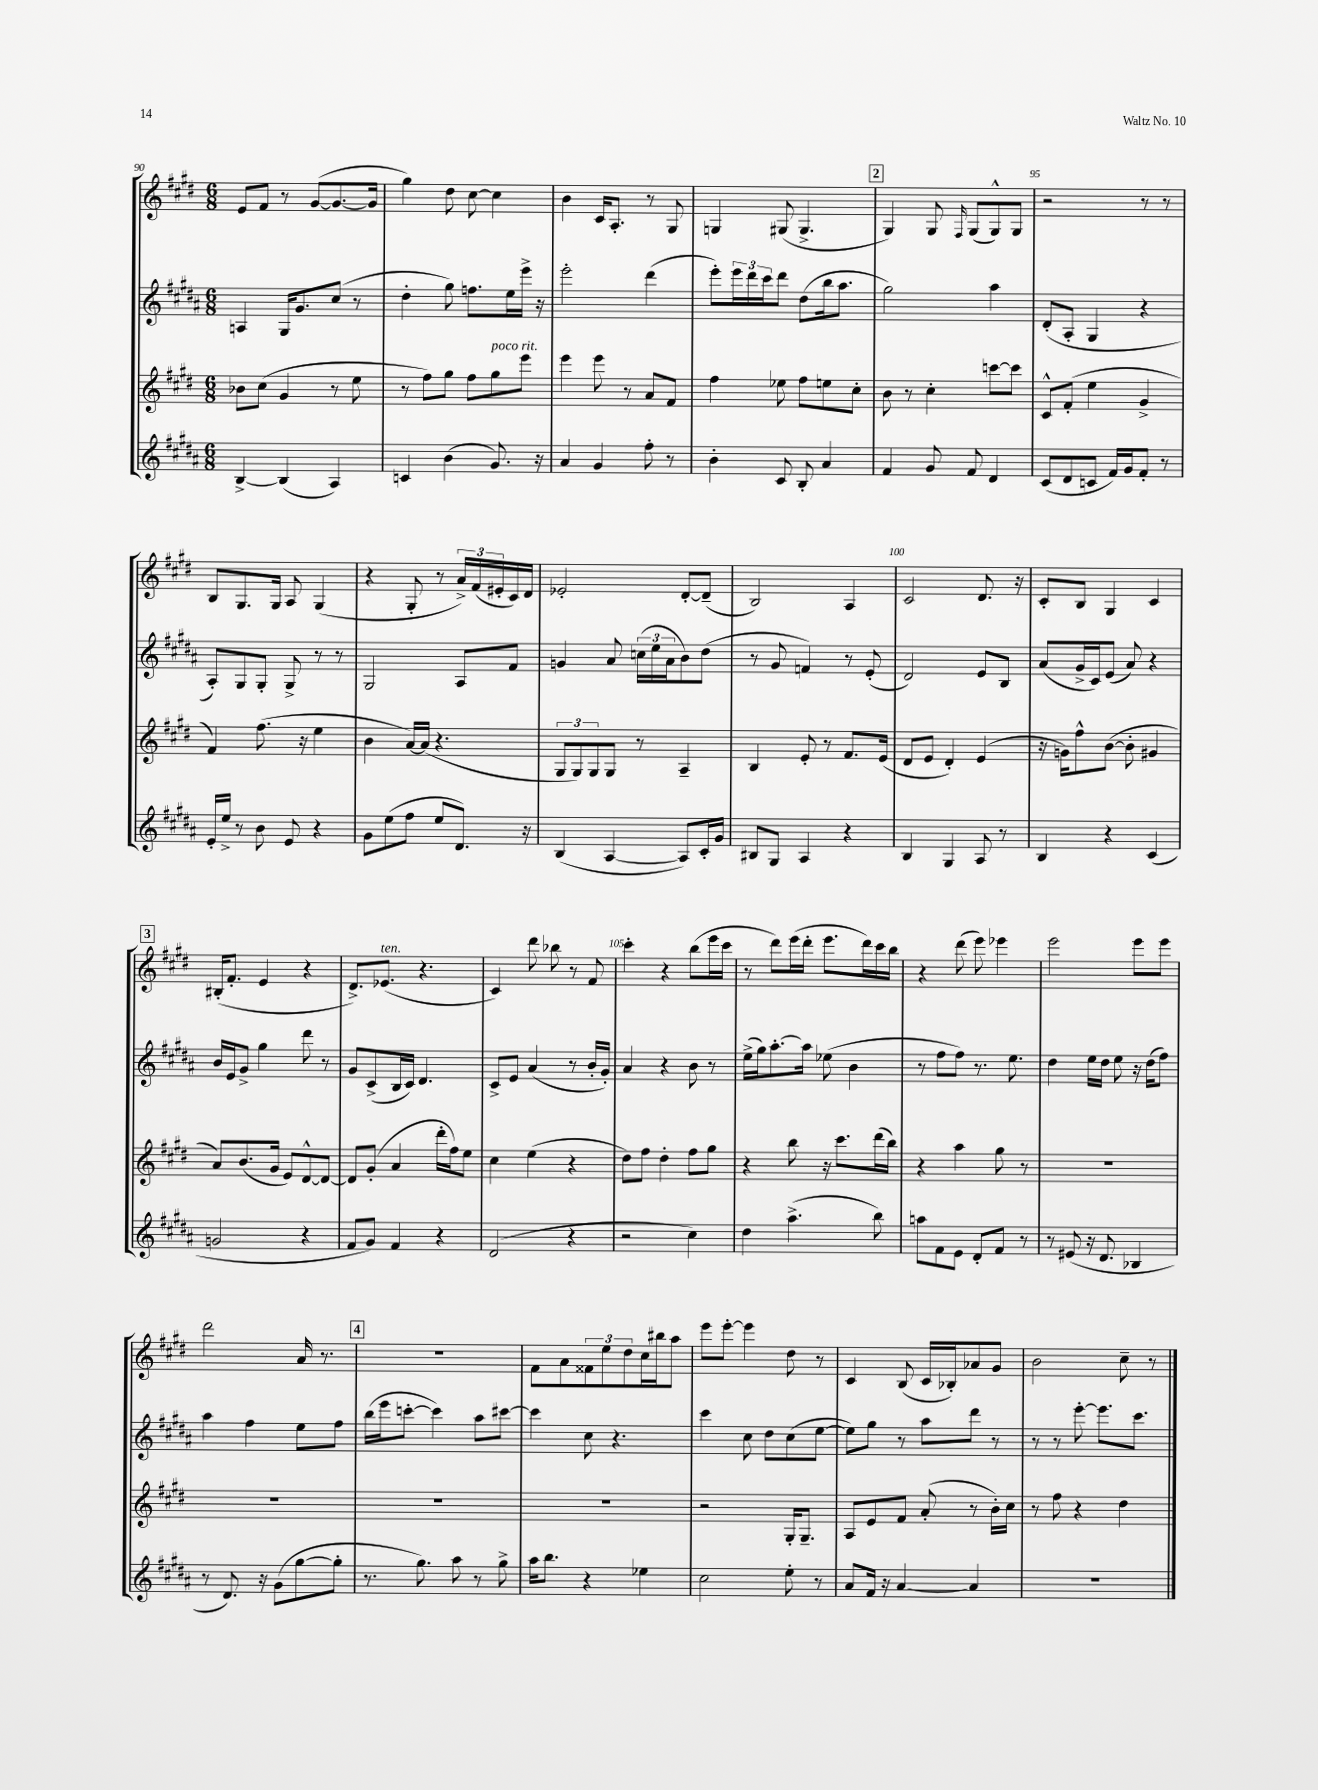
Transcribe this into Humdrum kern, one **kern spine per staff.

**kern	**kern	**kern	**kern
*staff4	*staff3	*staff2	*staff1
*clefG2	*clefG2	*clefG2	*clefG2
*k[f#c#g#d#a#]	*k[f#c#g#d#]	*k[f#c#g#d#a#]	*k[f#c#g#d#]
*M6/8	*M6/8	*M6/8	*M6/8
[4B^	8b-	4A	8e
.	(8cc#	.	8f#
(4B]	4g#	16G#	8r
.	.	8.g#	.
.	.	.	([8g#
4A#)	8r	(8cc#	8.g#_
.	8ee	8r	.
.	.	.	16g#]
=	=	=	=
4c	8r	4dd#'	4gg#)
.	8ff#)	.	.
(4b	8gg#	8gg#)	8dd#
.	8ff#	8.ff	[8cc#
8.g#)	8gg#	.	4cc#]
.	.	16ee	.
.	8eee	16eee^	.
16r	.	16r	.
=	=	=	=
4a#	4eee	2eee'	4b
4g#	8eee	.	16c#
.	.	.	8.A'
.	8r	.	.
8ff#'	8a	(4ddd#	8r
8r	8f#	.	8G#
=	=	=	=
4b'	4ff#	8eee')	4G
.	.	24eee	.
.	.	24ddd#	.
.	.	24ccc#	.
8c#	8ee-	8ddd#	(8G#
8B'	8ff#	(8dd#	4.G#^
4a#	8ee	16bb	.
.	.	8.aa#	.
.	8cc#'	.	.
=	=	=	=
4f#	8b	2gg#)	4G#)
.	8r	.	.
8g#	4cc#'	.	8G#
.	.	.	16qqF#
8f#	.	.	(8G#
4d#	[8ccc	4aa#	8G#^^)
.	8ccc]	.	8G#
=	=	=	=
(8c#	8c#^^	(8d#'	2r
8d#	(8f#'	8A#'	.
8c	4ee	4G#	.
16f#)	.	.	.
16g#	.	.	.
8f#'	4g#^	4r	8r
8r	.	.	8r
=	=	=	=
16e'	4f#)	8A#')	8B
16ee^	.	.	.
8r	.	8G#	8.G#
8b	(8.ff#	8G#'	.
.	.	.	16G#
8e	.	8G#^	8A
.	16r	.	.
4r	4ee	8r	(4G#
.	.	8r	.
=	=	=	=
8g#	4b	2G#	4r
(8ee	.	.	.
8ff#	[16a)	.	8G#'
.	(16a]	.	.
8ee	4.r	.	8r
8.d#)	.	8A#	24a^)
.	.	.	(24f#
.	.	.	24e#'
.	.	8f#	16c#)
16r	.	.	16d#
=	=	=	=
(4B	12G#	4g	2e-'
.	12G#)	.	.
.	12G#	.	.
[4A#	8G#	8a#	.
.	8r	(24cc	.
.	.	24ee	.
.	.	24a#	.
8A#])	4A~	8b)	[8d#'
16c#'	.	(8dd#	(8d#~]
16g#	.	.	.
=	=	=	=
8B#	4B	8r	2B)
8G#	.	8g#	.
4A#	8e'	4f)	.
.	8r	.	.
4r	8.f#	8r	4A
.	.	(8e'	.
.	(16e	.	.
=	=	=	=
4B	8d#	2d#)	2c#
.	8e	.	.
4G#	4d#')	.	.
8A#	(4e	8e	8.d#
8r	.	8B	.
.	.	.	16r
=	=	=	=
4B	16r	(8a#	8c#'
.	16g)	.	.
.	8ff#^^	16g#^	8B
.	.	16c#)	.
4r	([8b	(8e	4G#
.	8b']	8a#)	.
(4c#	4g#	4r	4c#
=	=	=	=
2g	8a)	16b	(16B#'
.	.	16e	8.f#'
.	(8.b	8g#^	.
.	.	4gg#	4e
.	16g#	.	.
.	8e)	.	.
4r	[8d#^^	8ddd#	4r
.	8d#_	8r	.
=	=	=	=
8f#	8d#]	8g#	8.d#^)
8g#)	(8g#'	(8c#^	.
.	.	.	(8.e-
4f#	4a	16B	.
.	.	16c#)	.
.	.	4.d#	4.r
4r	16ddd#'	.	.
.	16ff#)	.	.
.	8ee	.	.
=	=	=	=
(2d#	4cc#	8c#^	4c#)
.	.	8e	.
.	(4ee	(4a#	8ddd#
.	.	.	8bb-
4r	4r	8r	8r
.	.	16b'	8f#
.	.	16g#')	.
=	=	=	=
2r	8dd#)	4a#	4ccc#'
.	8ff#	.	.
.	4dd#'	4r	4r
4cc#)	8ff#	8b	(8bb
.	8gg#	8r	16eee
.	.	.	16ccc#
=	=	=	=
4dd#	4r	(16ee^	8r
.	.	16gg#)	.
.	.	[8.aa#'	8ddd#)
(4.aa#^	8bb	.	(16eee
.	.	16aa#]	16ddd#'
.	16r	(8ee-	8.eee
.	8.ccc#	.	.
.	.	4b	.
.	.	.	16ddd#)
8bb)	(16ddd#	.	16ccc#
.	16bb)	.	16bb
=	=	=	=
8aa	4r	8r	4r
8f#	.	8ff#	.
8e	4aa	8ff#)	(8ddd#
8d#'	.	8.r	8eee)
8f#	8gg#	.	4eee-
.	.	8.ee	.
8r	8r	.	.
=	=	=	=
8r	2.r	4dd#	2eee
(8e#	.	.	.
16r	.	16ee	.
8.d#	.	16dd#	.
.	.	8ee	.
4B-	.	16r	8eee
.	.	(16dd#	.
.	.	8ff#)	8eee
=	=	=	=
8r	2.r	4aa#	2ddd#
8.d#)	.	.	.
.	.	4ff#	.
16r	.	.	.
(8g#	.	.	.
[8gg#	.	8ee	16a
.	.	.	8.r
8gg#']	.	8ff#	.
=	=	=	=
8.r	2.r	(16bb	2.r
.	.	16eee	.
.	.	[8ccc'	.
8.gg#)	.	.	.
.	.	4ccc])	.
8aa#	.	.	.
8r	.	8aa#	.
8gg#^	.	[8ccc#	.
=	=	=	=
16aa#	2.r	4ccc#]	8f#
8.bb	.	.	.
.	.	.	8a
4r	.	8cc#	12f##
.	.	.	12ee
.	.	4.r	.
.	.	.	12dd#
4ee-	.	.	16cc#
.	.	.	16bb#
.	.	.	8aa
=	=	=	=
2cc#	2r	4ccc#	8eee
.	.	.	[8eee'
.	.	8cc#	4eee]
.	.	8dd#	.
8ee'	16G#'	(8cc#	8dd#
.	8.G#~	.	.
8r	.	[8ee	8r
=	=	=	=
8a#	8A	8ee])	4c#
16f#	8e	8gg#	.
16r	.	.	.
[4a#	8f#	8r	(8B
.	(8a'	8aa#	16c#
.	.	.	16B-')
4a#]	8r	8ddd#	8a-
.	16b')	8r	8g#
.	16cc#	.	.
=	=	=	=
2.r	8r	8r	2b
.	8ff#	8r	.
.	4r	[8eee'	.
.	.	8.eee]	.
.	4dd#	.	8cc#~
.	.	8.ccc#	.
.	.	.	8r
==	==	==	==
*-	*-	*-	*-
